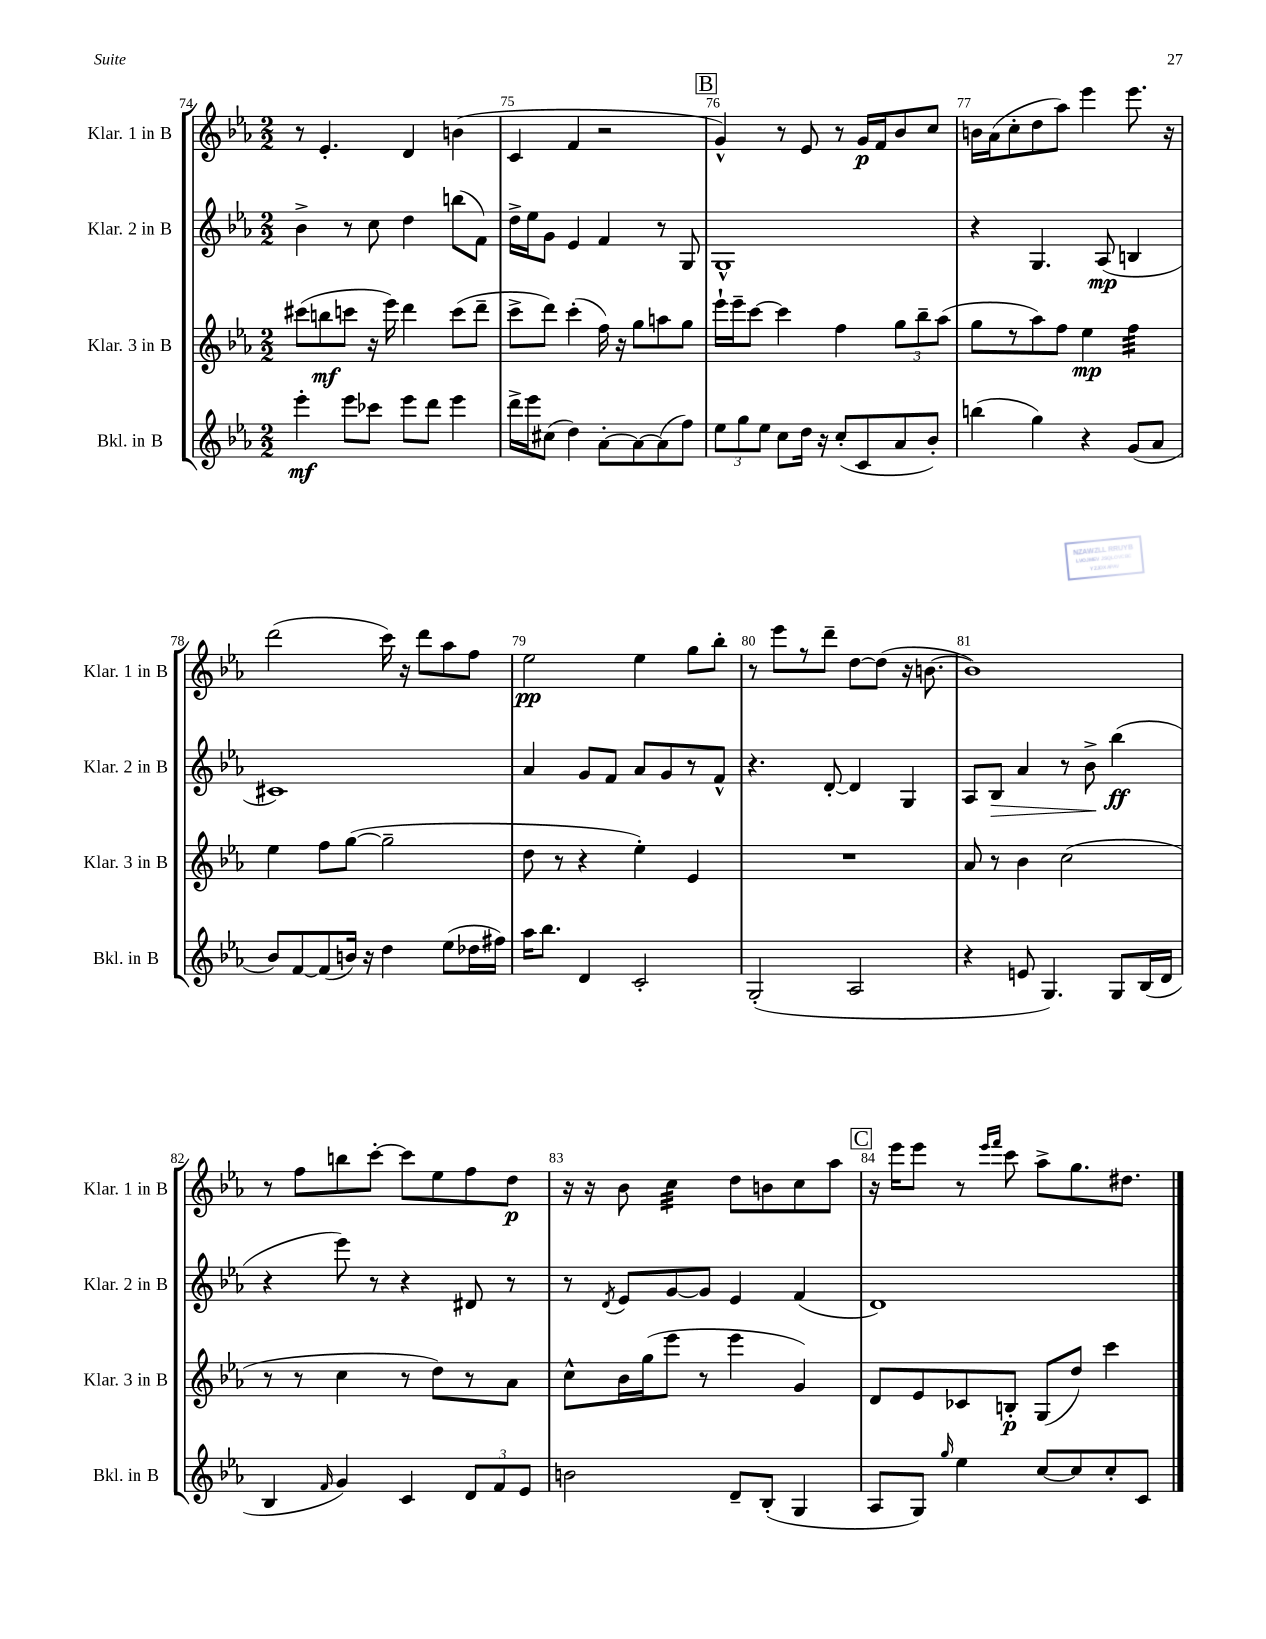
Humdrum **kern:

**kern	**kern	**kern	**kern
*staff4	*staff3	*staff2	*staff1
*clefG2	*clefG2	*clefG2	*clefG2
*k[b-e-a-]	*k[b-e-a-]	*k[b-e-a-]	*k[b-e-a-]
*M2/2	*M2/2	*M2/2	*M2/2
4eee-'	(8ccc#	4b-^	8r
.	8bb	.	4.e-'
8eee-	8ccc	8r	.
8ccc-	16r	8cc	.
.	16eee-)	.	.
8eee-	4ddd	4dd	4d
8ddd	.	.	.
4eee-	(8ccc	(8bb	(4b
.	8ddd~	8f)	.
=	=	=	=
16ddd^	8ccc^	16dd^	4c
16eee-	.	16ee-	.
(8cc#	8ddd)	8g	.
4dd)	(4ccc'	4e-	4f
[8a-'	16ff)	4f	2r
.	16r	.	.
8a-_	8gg	.	.
(8a-]	8aa	8r	.
8ff)	8gg	8G	.
=	=	=	=
12ee-	16eee-`	1G^^	4g^^)
.	16eee-~	.	.
12gg	.	.	.
.	[8ccc	.	.
12ee-	.	.	.
8cc	4ccc]	.	8r
16dd	.	.	8e-
16r	.	.	.
(8cc'	4ff	.	8r
8c	.	.	16g
.	.	.	16f
8a-	12gg	.	8b-
.	12bb-~	.	.
8b-')	.	.	8cc
.	(12aa-	.	.
=	=	=	=
(4bb	8gg	4r	16b
.	.	.	(16a-
.	8r	.	8cc'
4gg)	8aa-)	4.G	8dd
.	8ff	.	8aa-)
4r	4ee-	.	4eee-
.	.	(8A-	.
(8g	4ff	4B	8.eee-
8a-	.	.	.
.	.	.	16r
=	=	=	=
8b-)	4ee-	1c#)	(2ddd
[8f	.	.	.
(8f]	8ff	.	.
16b)	([8gg	.	.
16r	.	.	.
4dd	2gg~]	.	16ccc)
.	.	.	16r
.	.	.	8ddd
(8ee-	.	.	8aa-
16dd-	.	.	8ff
16ff#)	.	.	.
=	=	=	=
16aa-	8dd	4a-	2ee-
8.bb-	.	.	.
.	8r	.	.
4d	4r	8g	.
.	.	8f	.
2c'	4ee-')	8a-	4ee-
.	.	8g	.
.	4e-	8r	8gg
.	.	8f^^	8bb-'
=	=	=	=
(2G'	1r	4.r	8r
.	.	.	8eee-
.	.	.	8r
.	.	[8d'	8ddd~
2A-	.	4d]	[8dd
.	.	.	(8dd]
.	.	4G	16r
.	.	.	[8.b
=	=	=	=
4r	8a-	8A-	1b])
.	8r	8B-	.
8e	4b-	4a-	.
4.G)	.	.	.
.	(2cc	8r	.
.	.	8b-^	.
8G	.	(4bb-	.
(16B-	.	.	.
16d	.	.	.
=	=	=	=
4B-	8r	4r	8r
.	8r	.	8ff
16qqf	.	.	.
4g)	4cc	8eee-)	8bb
.	.	8r	[8ccc'
4c	8r	4r	8ccc]
.	8dd)	.	8ee-
12d	8r	8d#	8ff
12f	.	.	.
.	8a-	8r	8dd
12e-	.	.	.
=	=	=	=
2b	8cc^^	8r	16r
.	.	.	16r
.	.	8qd	.
.	16b-	8e-	8b-
.	(16gg	.	.
.	8eee-	[8g	4cc
.	8r	8g]	.
8d~	4eee-	4e-	8dd
(8B-'	.	.	8b
4G	4g)	(4f	8cc
.	.	.	8aa-
=	=	=	=
8A-	8d	1d)	16r
.	.	.	16eee-
8G)	8e-	.	8eee-
16qqgg	.	.	.
4ee-	8c-	.	8r
.	.	.	16qqeee-
.	.	.	16qqfff
.	8B'	.	8ccc
[8cc	(8G	.	8aa-^
8cc]	8dd)	.	8.gg
8cc'	4ccc	.	.
.	.	.	8.dd#
8c	.	.	.
==	==	==	==
*-	*-	*-	*-
